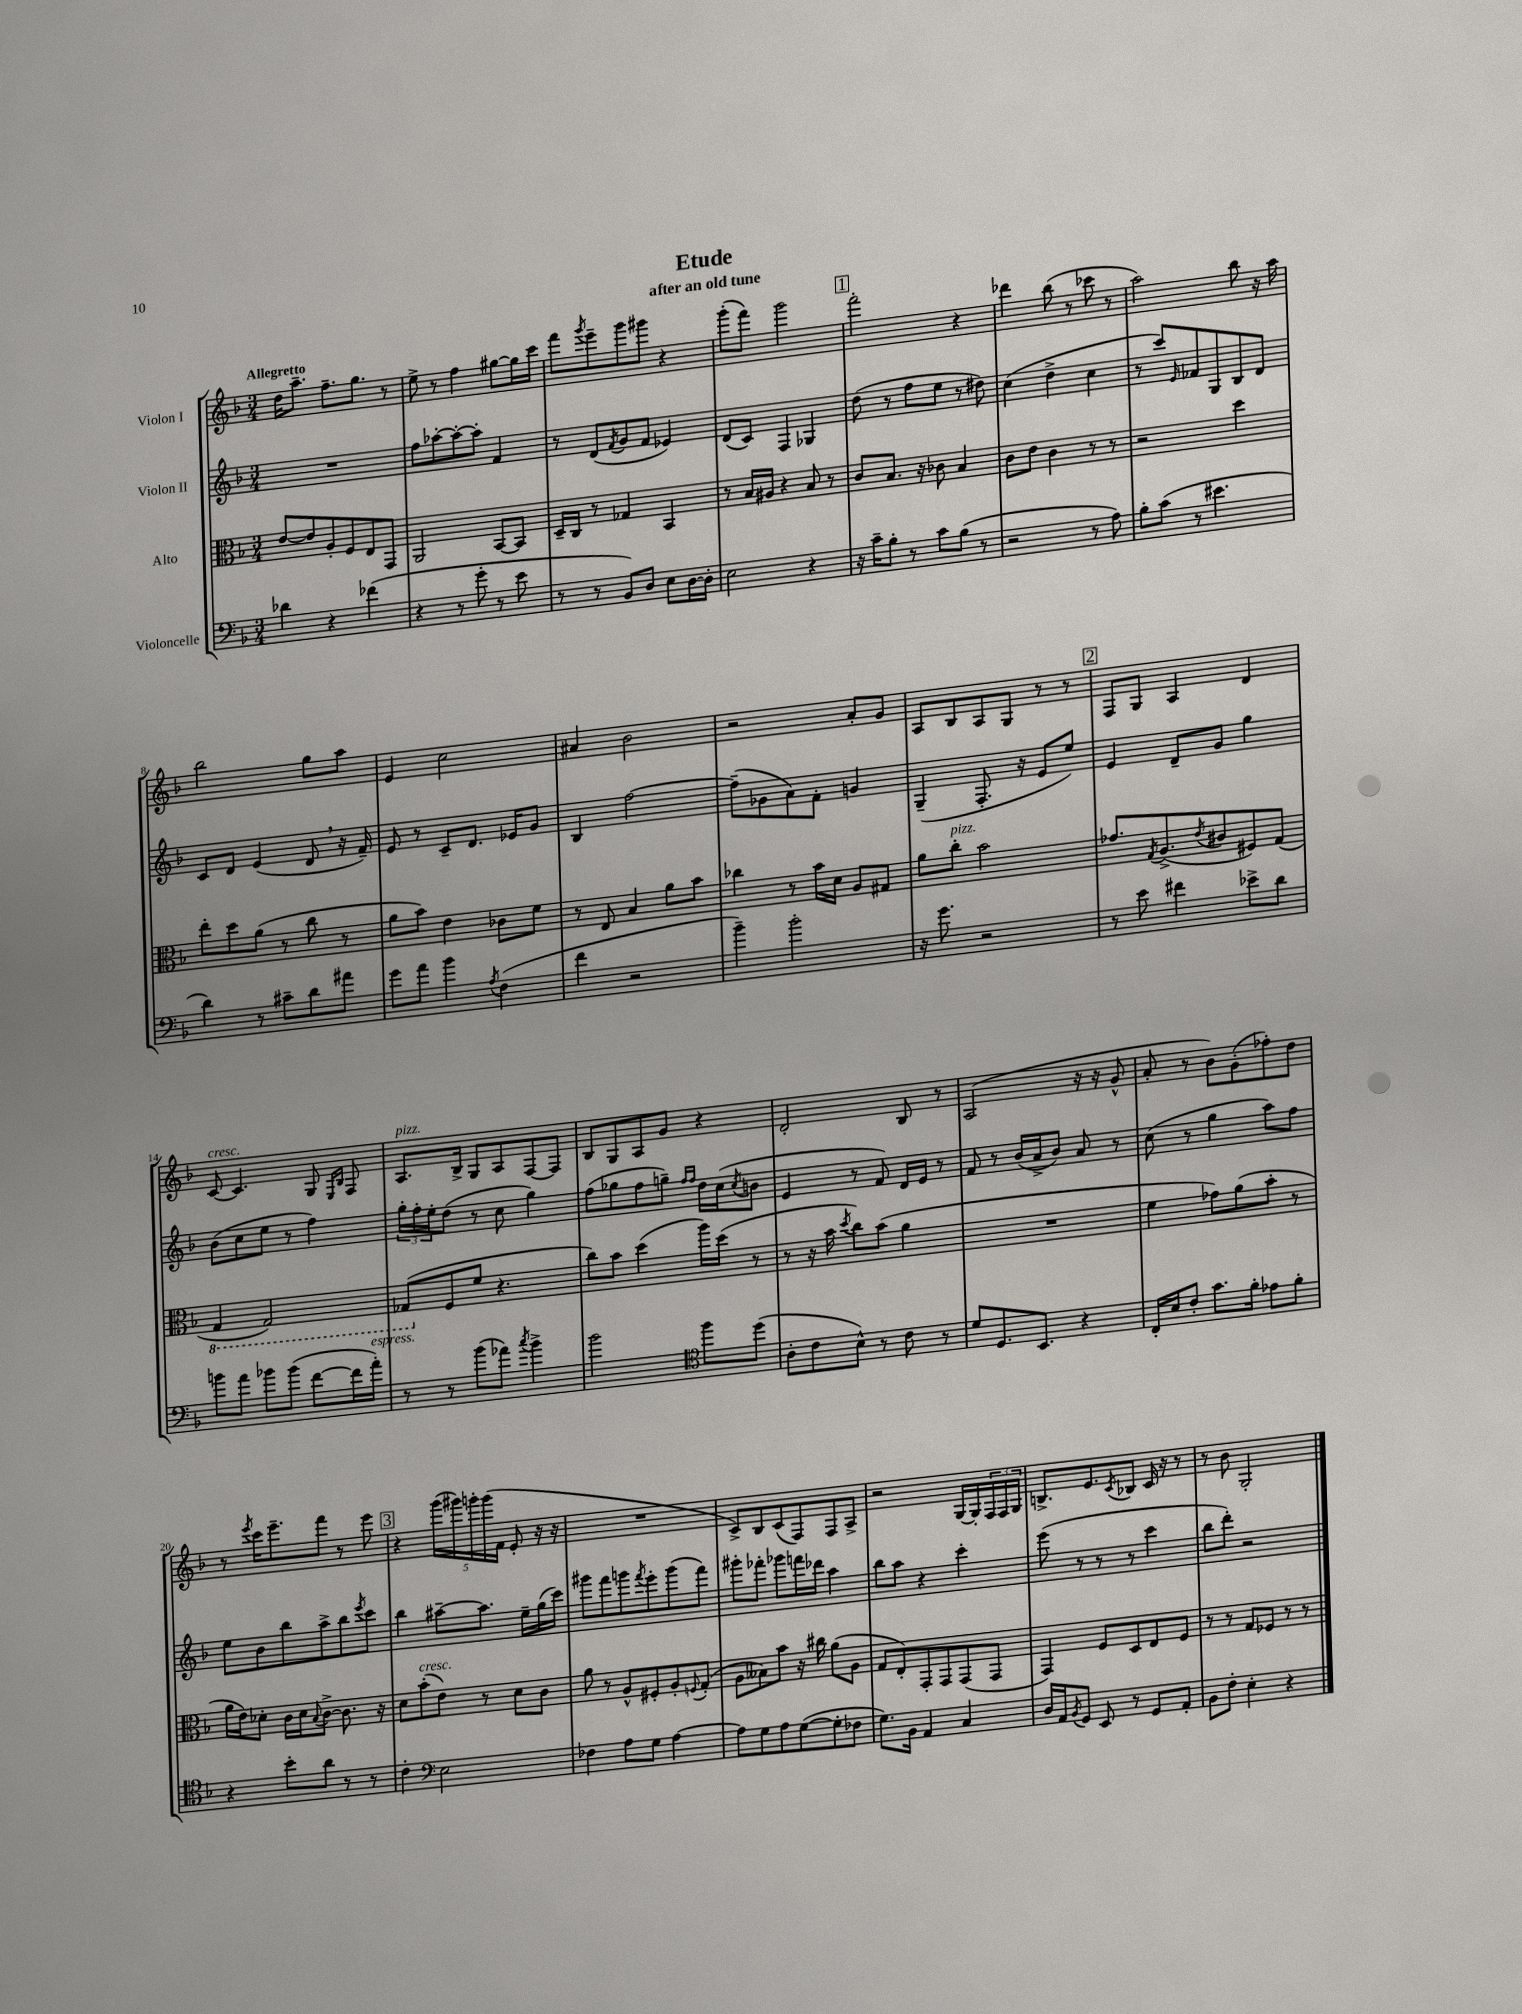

**kern	**kern	**kern	**kern
*staff4	*staff3	*staff2	*staff1
*clefF4	*clefC3	*clefG2	*clefG2
*k[b-]	*k[b-]	*k[b-]	*k[b-]
*M3/4	*M3/4	*M3/4	*M3/4
4d-	[8e	2.r	16dd
.	.	.	8.aa~
.	8e]	.	.
4r	8A'	.	8.ff~
.	8F	.	.
.	.	.	8.gg
(4f-	8E	.	.
.	8GG	.	8r
=	=	=	=
4r	2AA	8ff	8ee^
.	.	[8aa-'	8r
8r	.	8aa-'_	4ff
8g'	.	8aa-']	.
8r	[8BB-	4f	[8gg#
8e	8BB-]	.	16gg#]
.	.	.	16ccc
=	=	=	=
8r	16D~	8r	8fff
.	16C	.	.
.	.	.	8qggg
8r	8r	(8d	8eee~
.	.	8qf	.
8BB-)	4G-	8g	8ggg
8D	.	8f	8ggg#
8E	4BB-	4e-)	4r
[16D	.	.	.
16D']	.	.	.
=	=	=	=
2E	8r	(8d	(8ggg'
.	16B-	8c)	8fff)
.	16A#	.	.
.	4r	4F	2ggg
4r	8B-	4G-	.
.	8r	.	.
=	=	=	=
16r	8c	(8dd	2fff'
16c~	.	.	.
8B-'	8.B-	8r	.
8r	.	8ff	.
.	16r	.	.
8c	8c-	8ee	.
(8B-	4B-	8r	4r
8r	.	8dd#)	.
=	=	=	=
2r	8c	(4cc	4ddd-
.	8e	.	.
.	4c	4dd^	(8bb-
.	.	.	8r
8r	8r	4cc	8ccc-
8A)	8r	.	8r
=	=	=	=
8B-'	2r	8r	2aa)
(8c	.	8ccc)	.
.	.	16qqe	.
8r	.	8f-	.
4.e#	.	8G	.
.	4dd	8B-	8bb-
.	.	8d	16r
.	.	.	16aa
=	=	=	=
4d)	8ee'	8c	2bb-
.	8dd	8d	.
8r	(8a	(4e	.
8c#~	8r	.	.
8d	8cc	8d	8gg
8a#	8r	16r	8aa
.	.	16f~)	.
=	=	=	=
8g	8a	8e	4e
8a	8b-)	8r	.
4b-	4e	8c~	2cc
.	.	8.d	.
8qA	.	.	.
(4F	8c-	.	.
.	.	16e-	.
.	8f	8g	.
=	=	=	=
4f	8r	4B-	4a#
.	8E	.	.
2r	4B-	[2ff	2b-
.	8a	.	.
.	8b-	.	.
=	=	=	=
4b-~)	4cc-	(8ff~]	2r
.	.	8g-	.
2b-'	8r	8a)	.
.	16b-	8f'	.
.	16d	.	.
.	8A	4g	8a'
.	8G#	.	8g
=	=	=	=
16r	8a	(4G~	8A
8.g	.	.	.
.	8cc'	.	8B-
2r	2b-	8.F'	8A
.	.	.	8G
.	.	16r	.
.	.	8e	8r
.	.	8ee)	8r
=	=	=	=
8r	8.g-	4e	8F
8e	.	.	8G
.	8qG	.	.
.	(8.A^	.	.
4f#	.	8d~	4A
.	8qe	.	.
.	8c#	8g	.
8e-^	8F#)	4gg	4d
8d	(8G	.	.
=	=	=	=
8b	4GG	(8b-	[8c
8a	.	8cc	4.c]
8b-	2GG)	8ee	.
(8b-	.	8r	.
[8f	.	4ff)	8G
.	.	.	16qqE
.	.	.	16qqB-
16f]	.	.	8F
16a')	.	.	.
=	=	=	=
8r	(8GG-	24gg'	8.A
.	.	24ff'	.
.	.	24ee'	.
8r	8F	(8dd	.
.	.	.	16B-^
(8b-	8f	8r	8G
8a-)	4.r	8cc	8A
8qcc	.	.	.
4b-^	.	4gg)	[8F
.	.	.	8F]
=	=	=	=
2b-	8cc)	(8ff	8B-
.	8b-	8gg-	8G
.	(4dd	8ff	8A
.	.	8gg~)	8g
*clefC4	*	*	*
.	.	16qqff	.
.	.	16qqff	.
8ff	16aa)	16dd	4r
.	(16dd	(16cc	.
.	.	8qcc	.
(8dd	8r	8b	.
=	=	=	=
8A'	8r	4e	2d'
8c	16r	.	.
.	16b-	.	.
.	8qdd	.	.
8B-^^)	8cc)	8r	.
8r	(8b-	8f)	.
8c	4a	16d	8B-
.	.	16e	.
8r	.	8r	8r
=	=	=	=
8d	2.r	8f	(2A
8.D	.	8r	.
.	.	(16b-	.
8.BB-	.	16a^	.
.	.	8b-)	.
4r	.	8a	16r
.	.	.	16r
.	.	8r	8g^^
=	=	=	=
16C'	4f	(8cc	8a'
16B-	.	.	.
8c'	.	8r	8r
8.g	8g-)	4gg	8b-)
.	(8a	.	(8g'
16f'	.	.	.
8e-	8b-'	8aa)	8ff-')
8f'	8r	8ff	8dd
=	=	=	=
4r	16a	8ee	8r
.	16e)	.	.
.	.	.	8qeee
.	8d-'	8b-	16ccc
.	.	.	8.eee~
8b-'	16c	8bb-	.
.	16d-	.	.
.	8qqB-	.	.
8a	[8c^	8aa^	8fff
8r	8.c]	8bb-	8r
.	.	8qeee	.
8r	.	8ccc	8eee
.	16r	.	.
=	=	=	=
4c'	8d	4bb-	4r
.	(8b-'	.	.
*clefF4	*	*	*
2E	8e)	[8aa#~	(20ggg
.	.	.	20ggg#)
.	.	.	20ggg'
.	8r	8.aa#]	.
.	.	.	(20ggg
.	.	.	20f
.	8d	.	8e'
.	.	16ee~	.
.	8c	(16gg	16r
.	.	16ccc)	16r
=	=	=	=
4F-	8a	8ggg#	2.r
.	8r	8fff	.
8A	8A^^	8ggg	.
.	.	8qfff	.
8G	8F#'	8eee'	.
[4A	8A'	(8ggg	.
.	8qqF	.	.
.	(8G'	8fff)	.
=	=	=	=
8A]	8A	8ggg#'	8c^)
8G	8B--)	8fff-'	8B-
8A	8b-	8ggg-	(8c
([8G	16r	16fff	8F)
.	16cc#	16ddd-	.
8G']	(8a	4aa	8F
8F-	8A	.	8A^
=	=	=	=
8.G)	8G	8bb-	2r
.	8E')	8aa	.
16BB-	.	.	.
4AA	8GG'	4r	.
.	8GG	.	.
4C	(8GG	4ccc'	[16G
.	.	.	16G']
.	8GG	.	24F
.	.	.	24F
.	.	.	24G
=	=	=	=
16D	4GG)	(8eee	8.B^
16AA	.	.	.
8qBB-	.	.	.
8GG	.	8r	.
.	.	.	8.e
8EE	8F	8r	.
.	.	.	8qc
8r	8D	8r	8B-
8GG	8E	4ccc	16c
.	.	.	16r
8AA'	8F	.	8r
=	=	=	=
8BB-	8r	8bb-	8r
8F'	8r	8ddd')	8b-
4E'	8G	2r	2G'
.	8F-	.	.
4r	8r	.	.
.	8r	.	.
==	==	==	==
*-	*-	*-	*-
